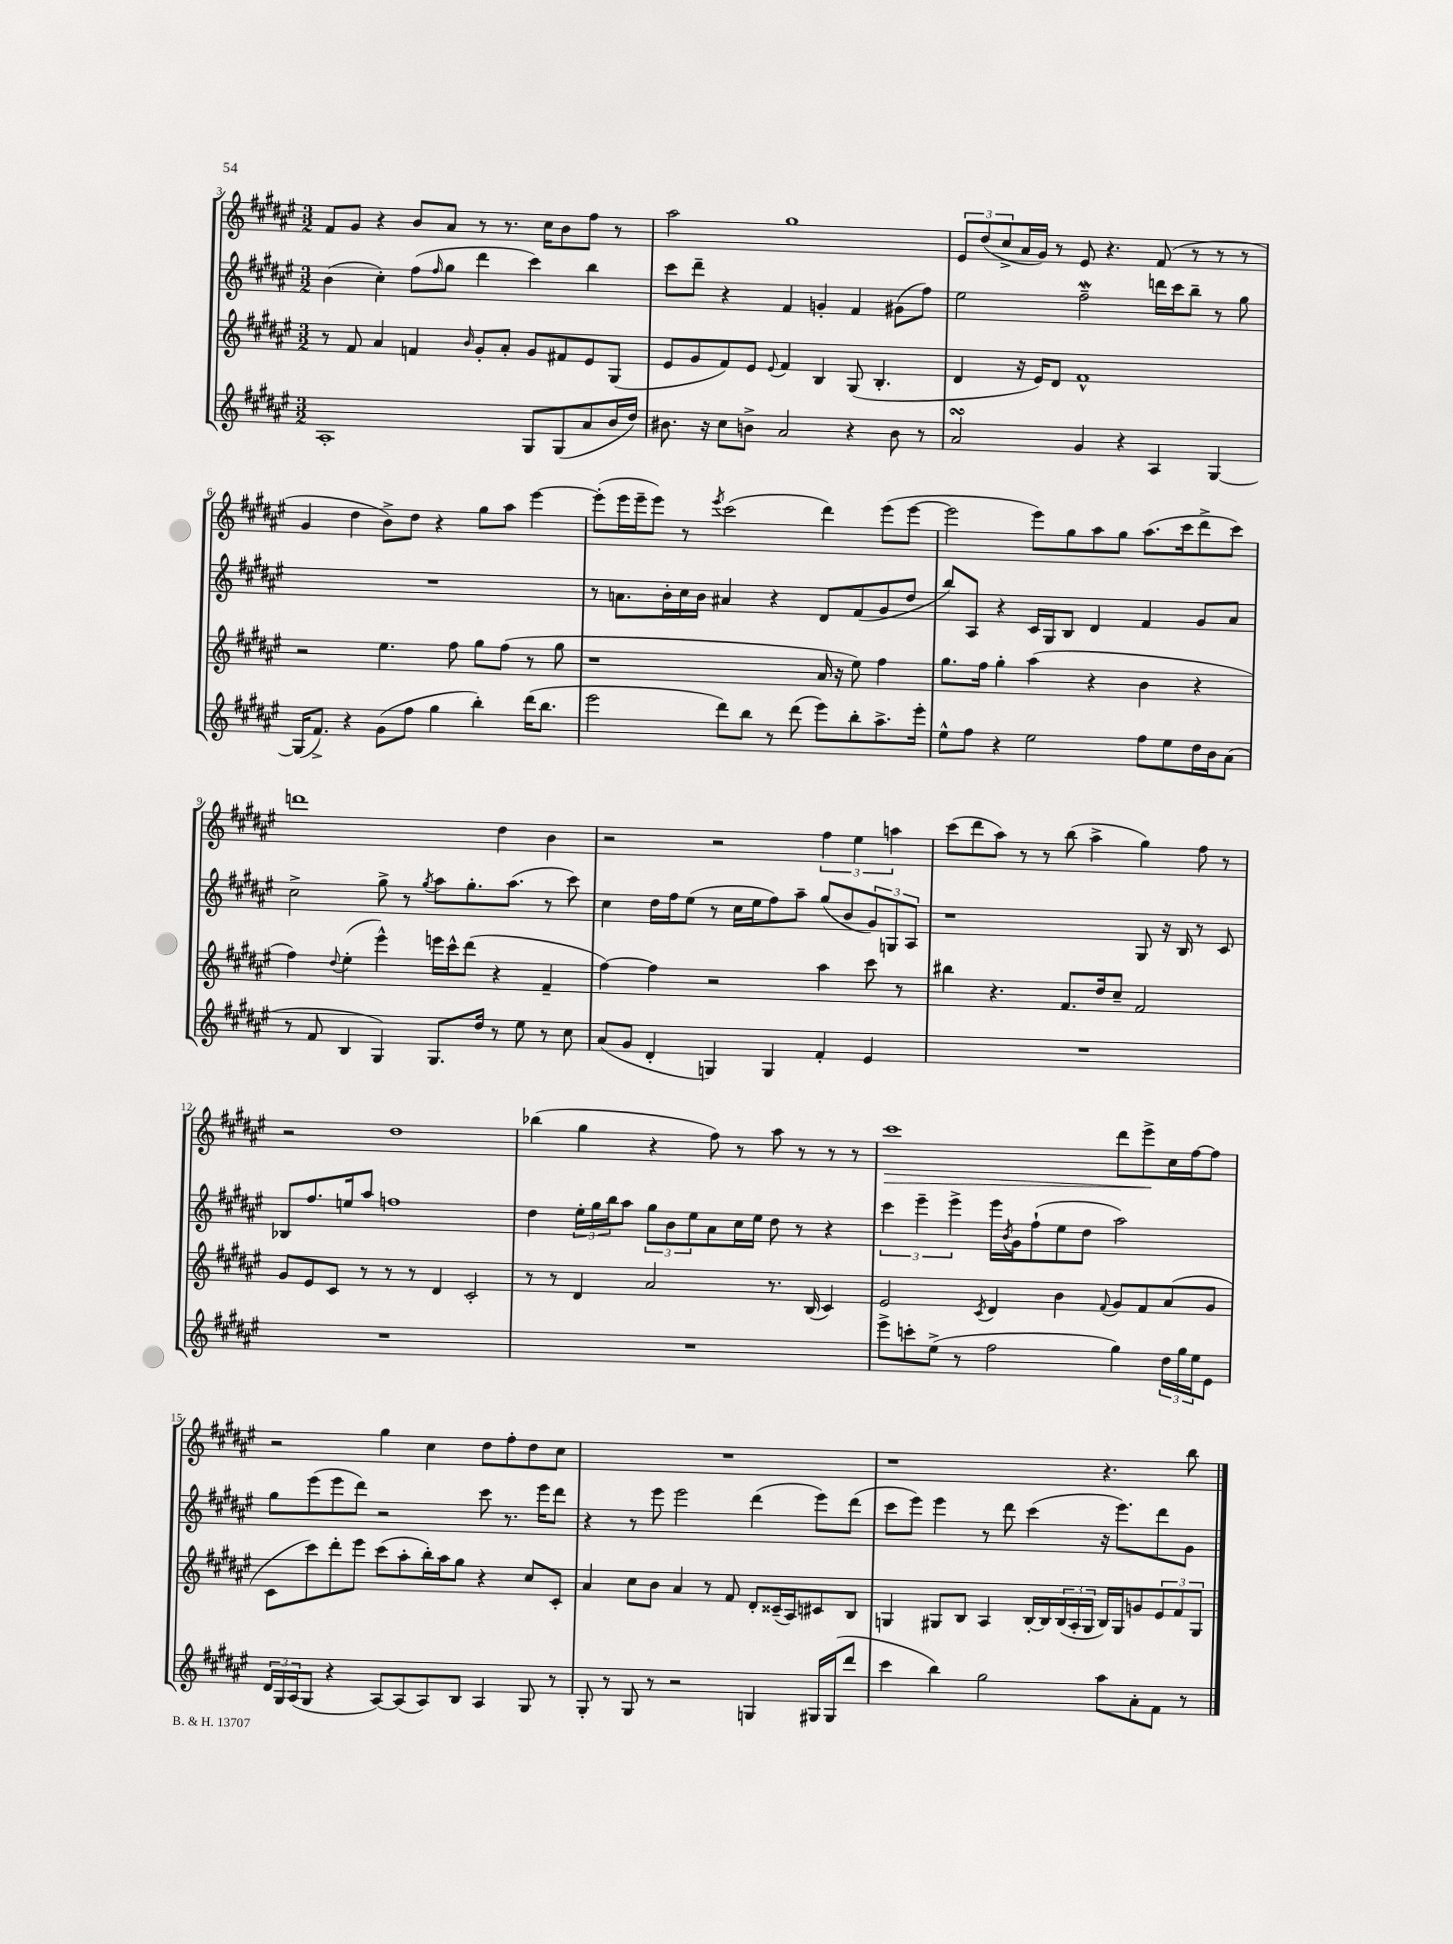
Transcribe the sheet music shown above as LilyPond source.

<<
\new StaffGroup <<
\new Staff = "s0" {
    \clef treble \key fis \major \numericTimeSignature \time 3/2
    fis'8 gis'8 r4 b'8 ais'8 r8 r8. cis''16 b'8 fis''8 r8 |
    ais''2 gis''1 |
    \tuplet 3/2 { eis'8 dis''8( cis''8-> } ais'16 gis'16) r8 eis'8 r4. fis'8( r8 r8 r8 |
    gis'4 dis''4 b'8->) dis''8 r4 gis''8 ais''8 eis'''4~ |
    eis'''8-.( eis'''16 eis'''16-- eis'''8) r8 \acciaccatura { eis'''8 } cis'''2( dis'''4) eis'''8( eis'''8~ |
    eis'''2 eis'''8) gis''8 ais''8 gis''8 ais''8.( cis'''16 dis'''8-> cis'''8) |
    d'''1 dis''4 b'4 |
    r2 r2 \tuplet 3/2 { fis''4 eis''4 a''4 } |
    cis'''8( dis'''8 ais''8) r8 r8 b''8( ais''4-> gis''4) fis''8 r8 |
    r2 dis''1 |
    bes''4( gis''4 r4 fis''8) r8 ais''8 r8 r8 r8 |
    cis'''1\> dis'''8 eis'''8->\! cis''16 fis''16~ fis''8 |
    r2 gis''4 cis''4 dis''8 fis''8-. dis''8 cis''8 |
    R1. |
    r1 r4. b''8 \bar "|." |
}
\new Staff = "s1" {
    \clef treble \key fis \major \numericTimeSignature \time 3/2
    b'4( cis''4-.) fis''8( \grace { fis''16 } gis''8 dis'''4 cis'''4) b''4 |
    cis'''8 dis'''8-- r4 fis'4 g'4-. fis'4 gis'8( fis''8) |
    eis''2 fis''2--\mordent d'''16 cis'''16 b''8-- r8 gis''8 |
    R1. |
    r8 a'8. b'16-. cis''16 b'16 ais'4 r4 dis'8 fis'8( gis'8 dis''8 |
    b''8) ais8 r4 cis'16 gis16 b8 dis'4 fis'4 gis'8 ais'8 |
    cis''2-> gis''8-> r8 \acciaccatura { gis''8 } ais''8 gis''8.-. ais''8.( r8 cis'''8) |
    cis''4 dis''16 fis''16 eis''8( r8 cis''16 eis''16 fis''8) ais''8-- gis''8( b'8 \tuplet 3/2 { gis'8) g8 ais8 } |
    r1 gis8 r16 b16 r8 cis'8 |
    bes8 fis''8. e''16 ais''8 f''1 |
    dis''4 \tuplet 3/2 { eis''16-. gis''16 b''16 } ais''8 \tuplet 3/2 { gis''8 b'8 eis''8 } ais'8 cis''16 eis''16 dis''8 r8 r4 |
    \tuplet 3/2 { cis'''4 eis'''4-- eis'''4-> } eis'''16 \acciaccatura { b'8 } gis'16 fis''8-!( eis''8 dis''8 ais''2) |
    gis''8 eis'''8( eis'''8 dis'''8) r2 cis'''8 r8. eis'''16 dis'''8 |
    r4 r8 eis'''8 eis'''2 dis'''4( eis'''8) dis'''8( |
    cis'''8 eis'''8) eis'''4 r8 dis'''8 cis'''4( r16 eis'''8.) dis'''8 gis'8 \bar "|." |
}
\new Staff = "s2" {
    \clef treble \key fis \major \numericTimeSignature \time 3/2
    r8 fis'8 ais'4 f'4 \grace { b'16 } gis'8-. ais'8-. gis'8 fis'8 eis'8 gis8( |
    eis'8 gis'8 fis'8) eis'8 \appoggiatura { eis'8 } fis'4 b4 gis8( b4.-. |
    dis'4 r16 eis'16) dis'8 fis'1-^ |
    r2 eis''4. fis''8 gis''8 fis''8( r8 gis''8 |
    r1 ais'16 r16 eis''8) fis''4 |
    gis''8. fis''16 gis''4-. ais''4( r4 b'4 r4 |
    fis''4) \appoggiatura { dis''8 } eis''4-.( eis'''4-^) e'''16 cis'''16-^ dis'''8( r4 fis'4-- |
    fis''4~) fis''4 r2 ais''4 cis'''8 r8 |
    bis''4 r4. fis'8. dis''16 cis''8-- fis'2 |
    gis'8 eis'8 cis'8 r8 r8 r8 dis'4 cis'2-. |
    r8 r8 dis'4 ais'2 r8. b16( cis'4) |
    eis'2 \acciaccatura { cis'8 } dis'4 b'4 \appoggiatura { fis'8 } gis'8 fis'8 ais'8( gis'8 |
    cis'8 cis'''8) dis'''8-. eis'''8 cis'''8( ais''8-. b''16-.) ais''16 gis''8 r4 cis''8 cis'8-. |
    ais'4 cis''8 b'8 ais'4 r8 fis'8 dis'8-. cisis'16--( ais16) cis'8 b8 |
    g4 gis8 b8 ais4 b16~-. b16 \tuplet 3/2 { b16( ais16-. gis16 } b16) gis16 g'8 \tuplet 3/2 { eis'8 fis'8 gis8 } \bar "|." |
}
\new Staff = "s3" {
    \clef treble \key fis \major \numericTimeSignature \time 3/2
    ais1-. gis8 gis8( ais'8 b'16 dis''16) |
    bis'8. r16 cis''8 b'8-> ais'2 r4 b'8 r8 |
    ais'2\turn gis'4 r4 ais4 gis4~ |
    gis16( fis'8.->) r4 gis'8( fis''8 gis''4 b''4-.) dis'''16( b''8. |
    eis'''2 dis'''8) b''8 r8 dis'''8( eis'''8) b''8-. ais''8.-> eis'''16-. |
    eis''8-^ fis''8 r4 eis''2 fis''8 eis''8 dis''16 b'16 ais'8( |
    r8 fis'8 b4 gis4) gis8. dis''16 r8 eis''8 r8 cis''8 |
    ais'8( gis'8 dis'4-. g4) g4 fis'4-. eis'4 |
    R1. |
    R1. |
    R1. |
    eis'''8-> c'''8-. eis''8->( r8 fis''2 gis''4) \tuplet 3/2 { dis''16 gis''16 eis''16 } eis'8 |
    \tuplet 3/2 { dis'16 gis16 ais16( } gis8 r4 ais8~) ais8( ais8) b8 ais4 gis8 r8 |
    gis8-. r8 gis8 r8 r2 g4 gis16 gis16( dis'''8 |
    cis'''4 b''4) gis''2 ais''8 ais'8-. fis'8 r8 \bar "|." |
}
>>
>>
\layout { \context { \Score currentBarNumber = #3 } }
